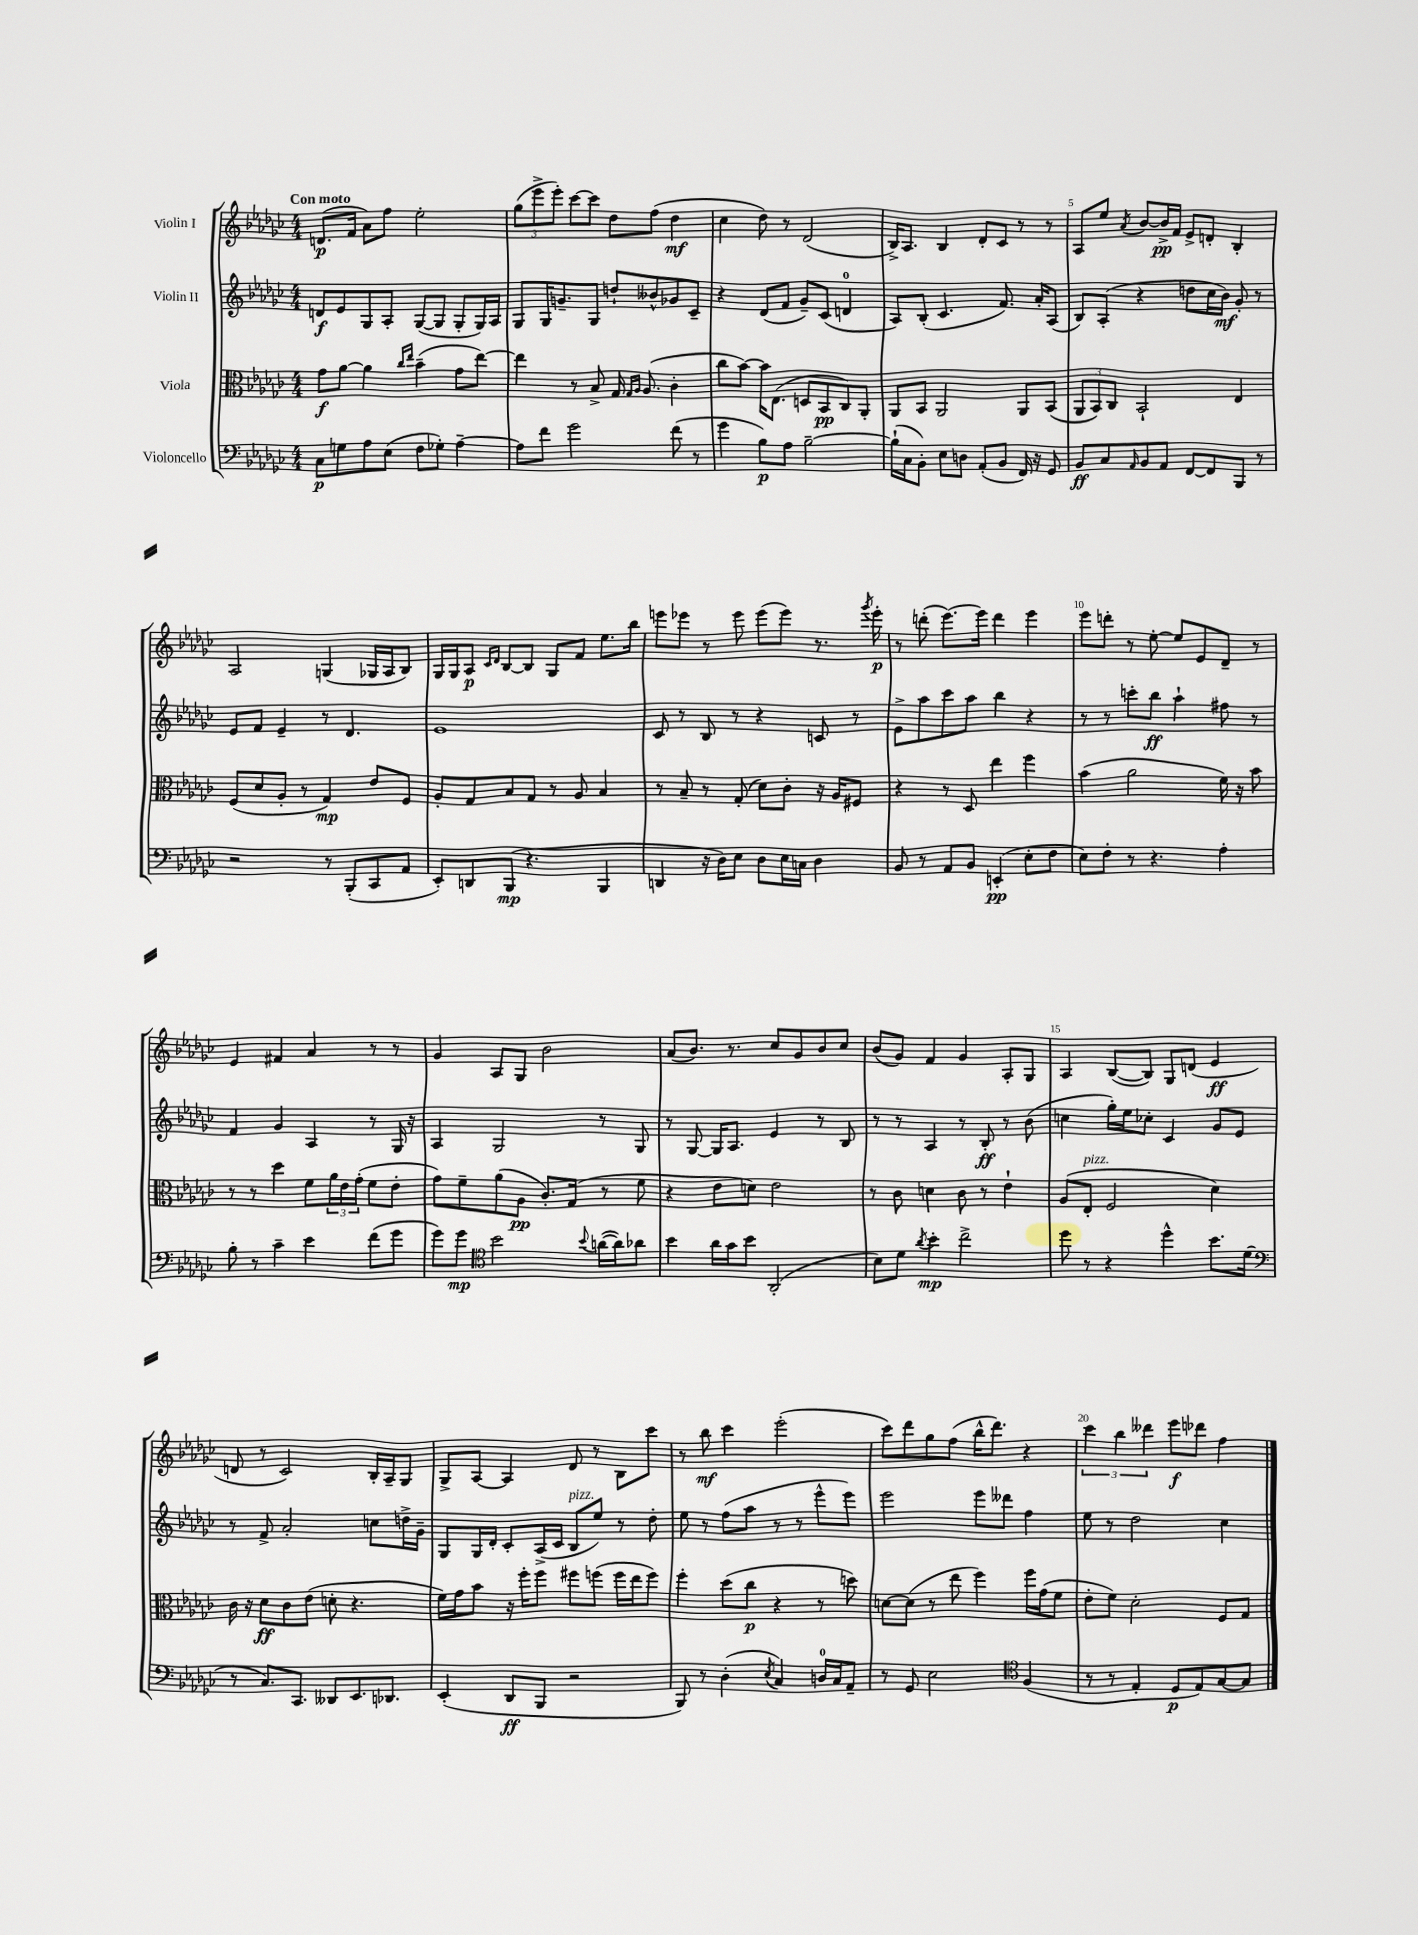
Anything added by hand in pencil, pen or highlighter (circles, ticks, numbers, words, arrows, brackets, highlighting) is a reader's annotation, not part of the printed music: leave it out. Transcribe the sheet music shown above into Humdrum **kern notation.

**kern	**kern	**kern	**kern
*staff4	*staff3	*staff2	*staff1
*clefF4	*clefC3	*clefG2	*clefG2
*k[b-e-a-d-g-c-]	*k[b-e-a-d-g-c-]	*k[b-e-a-d-g-c-]	*k[b-e-a-d-g-c-]
*M4/4	*M4/4	*M4/4	*M4/4
8C-\L	8g-\L	8d/L	(8.d/L
8G\	[8a-\J	8e-/	.
.	.	.	16f/Jk
8A-\	4a-\]	8G-/	8a-\L)
(8E-\J	.	8A-'/J	8ff\J
.	16qqcc-/LL	.	.
.	16qqee-/JJ	.	.
8F\L	(4b-~\	([8G-/L	2ee-'\
8G-'\J)	.	8G-/]J	.
[4A-~\	8g-\L	8G-'/L	.
.	[8ee-\J)	16G-/L)	.
.	.	16A-/JJ	.
=	=	=	=
8A-\]L	4ee-\]	8G-/L	(12gg-\L
.	.	.	12eee-^\
8f\J	.	16G-/K	.
.	.	.	12eee-'\J)
.	.	8.g~/	.
2g-\	8r	.	[8ccc-\L
.	8B-^/	8G-/J	8ccc-\]J
.	16G-/	8dd`/L	8dd-\L
.	16qqG-/LL	.	.
.	16qqA-/JJ	.	.
.	(8.A-/	.	.
.	.	8b--^^/	(8ff\J
(8f\	4c-'\	8g-/	4dd-\
8r	.	8c-~/J	.
=	=	=	=
4g-\	8cc-\L	4r	4cc-\
.	[8b-\J)	.	.
8B-\L)	16b-\]LK	(8d-/L	8dd-\)
.	(8.E-\J	.	.
8A-\J	.	8f/J	8r
[2B-~\	8D/L	8g-~/L)	(2d-/
.	8BB-/	(8c-/J	.
.	8C-/)	4d/	.
.	8AA-'/J	.	.
=	=	=	=
(16B-`\]LL	8AA-/L	8A-/L)	16B-^/LK)
16C-\J	.	.	8.A-/J
8BB-'\J)	8BB-/J	(8B-'/J	.
8E-\L	2AA-/	4.c-/	4B-/
8D\J	.	.	.
(8AA-'/L	.	.	8d-'/L
8BB-/J	.	8.f/)	8c-/J
16FF/)	8AA-/L	.	8r
16r	.	16a-'/LK	.
8GG-/	(8BB-/J	(8A-/J	8r
=	=	=	=
8BB-/L	12AA-/L	8B-/L)	8A-/L
.	12BB-/)	.	.
8C-/	.	(8A-'/J	8ee-/J
.	12C-/J	.	.
16qqAA-/	.	.	8qa-/
8BB-/	2BB-`/	4r	[8b-/L
8AA-/J	.	.	16b-^/]L
.	.	.	16f/JJ
[8FF/L	.	8dd\L	8e-^/L
8FF/]	.	16cc-\L	8d'/J
.	.	16b-\JJ)	.
8BBB-/J	4E-/	8g-'/	4B-'/
8r	.	8r	.
=	=	=	=
2r	(8F/L	8e-/L	2A-/
.	8d-/	8f/J	.
.	8A-'/J	4e-~/	.
.	8r	.	.
8r	4G-/)	8r	(4G/
(8BBB-'/L	.	4.d-/	.
8CC-/	8e-/L	.	16G-/LL
.	.	.	16A-/J
8AA-/J	8F/J	.	8B-/J)
=	=	=	=
8EE-'/L)	8A-'/L	1e-	16G-/LL
.	.	.	16G-/J
8DD/	8G-/	.	8A-/J
.	.	.	16qqc-/LL
.	.	.	16qqd-/JJ
(8BBB-/J	8B-/	.	[8B-/L
4.r	8G-/J	.	8B-/]J
.	8r	.	8G-/L
.	8A-/	.	8f/J
4BBB-/	4B-/	.	8.ee-\L
.	.	.	16bb-\Jk
=	=	=	=
4DD/	8r	8c-/	8eee\L
.	8B-~/	8r	8eee-\J
16r	8r	8B-/	8r
16D-\LK)	.	.	.
8E-\J	(8G-'/	8r	8eee-\
8D-\L	8d-\L)	4r	(8eee-\L
16E-\L	8c-'\J	.	8eee-\J)
16C\JJ	.	.	.
4D-\	16r	8c/	8.r
.	16A-/LK	.	.
.	8F#/J	8r	.
.	.	.	8qggg-/
.	.	.	16eee-'\
=	=	=	=
8BB-/	4r	8e-^\L	8r
8r	.	8aa-\	(8ddd'\
8AA-/L	8r	8ccc-\	[8.eee-\L)
8BB-/J	8D-/	8aa-\J	.
.	.	.	16eee-\]Jk
(4EE'/	4ee-\	4bb-\	4ddd\
8E-'\L	4ff\	4r	4eee-\
8F\J	.	.	.
=	=	=	=
8E-\L)	(4b-\	8r	8eee-\L
8F'\J	.	8r	8ddd'\J
8r	2a-\	8ccc'\L	8r
4.r	.	8bb-\J	[8ee-'\
.	.	4aa-`\	8ee-/]L
.	.	.	8e-/
4A-'\	16f\)	8ff#\	8d-~/J
.	16r	.	.
.	8b-\	8r	8r
=	=	=	=
8B-'\	8r	4f/	4e-/
8r	8r	.	.
4c-~\	4dd-\	4g-/	4f#/
4e-\	8f\L	4A-/	4a-/
.	24a-\L	.	.
.	24e-\	.	.
.	(24g-'\JJ	.	.
(8f\L	8f\L	8r	8r
8g-\J	8e-'\J	16G-/	8r
.	.	16r	.
=	=	=	=
8g-\L)	8g-\L)	4A-/	4g-/
8g-\J	8f~\	.	.
*clefC4	*	*	*
2b-\	(8a-\	2G-/	8A-/L
.	8A-\J	.	8G-/J
.	8.c-'/L)	.	2b-\
.	(16G-/Jk	.	.
8qqb-/	.	.	.
([16a\LL	8r	8r	.
16a\]J)	.	.	.
8a-\J	8f\	8G-/	.
=	=	=	=
4b-\	4r	8r	(8a-/L
.	.	[8G-/	8.b-/J)
16a-\LL	8e-\L	16G-/]LK	.
16g-\J	.	8.A-/J	8.r
8b-\J	8d\J)	.	.
(2AA-'/	2e-\	4e-/	8cc-/L
.	.	.	8g-/
.	.	8r	8b-/
.	.	8B-/	8cc-/J
=	=	=	=
8B-\L)	8r	8r	(8b-/L
8d-\J	8c-\	8r	8g-/J)
8qa-/	.	.	.
4b-'\	4d\	4A-/	4f/
2cc-^\	8c-\	8r	4g-/
.	8r	8B-'/	.
.	4e-`\	8r	8A-'/L
.	.	(8b-\	8G-/J
=	=	=	=
8dd-\	(8A-/L	4cc\	4A-/
8r	8E-'/J	.	.
4r	2F/	16gg-'\LL)	([8B-/L
.	.	16ee-\J	.
.	.	8cc-'\J	8B-/]J)
4dd-^^\	.	4c-/	8G-/L
.	.	.	(8d/J
8.b-\L	4d-\)	8g-/L	4e-/
.	.	8e-/J	.
(16d-\Jk	.	.	.
=	=	=	=
*clefF4	*	*	*
8r	16c-\	8r	8d/
.	16r	.	.
8.C-/L)	8d-\L	8f^/	8r
.	8c-\	2a-'/	2c-/)
8.CC-/J	.	.	.
.	(8e-\J	.	.
8DD--/L	8d'\	.	.
8.EE-/	4.r	.	.
.	.	8cc\L	16B-'/LL
8.DD-/J	.	.	16A-~/J
.	.	16dd^\L	8G-/J
.	.	16g-~\JJ	.
=	=	=	=
(4EE-'/	16f\LL)	8G-/L	8G-^/L
.	16g-\J	.	.
.	8b-\J	16G-/L	[8A-/J
.	.	16d-'/JJ	.
8DD-/L	16r	8c-'/L	4A-/]
.	16ff'\LK	.	.
8BBB-/J	8ff\J	(16A-^/L	.
.	.	16c-/JJ	.
2r	8ff#\L	8B-/L	8d-/
.	(8ff\J	8ee-/J)	8r
.	16ff\LL	8r	8B-\L
.	16ee-\J	.	.
.	8ff\J)	8dd-'\	8ccc-\J
=	=	=	=
8BBB-/)	4ff'\	8ee-\	8r
8r	.	8r	8bb-\
(4D-'\	(8dd-\L	(8ff\L	4ccc-\
.	8cc-\J	8aa-\J	.
8qE-/	.	.	.
4C-/)	4r	8r	(2eee-'\
.	.	8r	.
16D/LL	8r	8eee-^^\L	.
16C-/J	.	.	.
8AA-~/J	8dd\)	8eee-\J)	.
=	=	=	=
8r	[8d\L	2eee-\	8ccc-\L)
8GG-/	(8d\]J	.	8ddd-\
2E-\	8r	.	8gg-\
.	8ee-\	.	(8ff\J
.	4ff\)	8eee-\L	16bb-^^\LK
.	.	.	8.ddd-\J)
.	.	8ddd--\J	.
*clefC4	*	*	*
(4F/	16ff\LL	4ff\	4r
.	(16g-\J	.	.
.	8f\J	.	.
=	=	=	=
8r	8e-'\L	8ee-\	6ccc-\
8r	8f\J)	8r	.
.	.	.	6bb-\
4E-'/	2d-'\	2dd-\	.
.	.	.	6ddd--\
8D-/L	.	.	8eee-\L
8E-/)	.	.	8ddd-\J
[8G-/	8F/L	4cc-\	4ff\
8G-/]J	8G-/J	.	.
==	==	==	==
*-	*-	*-	*-
